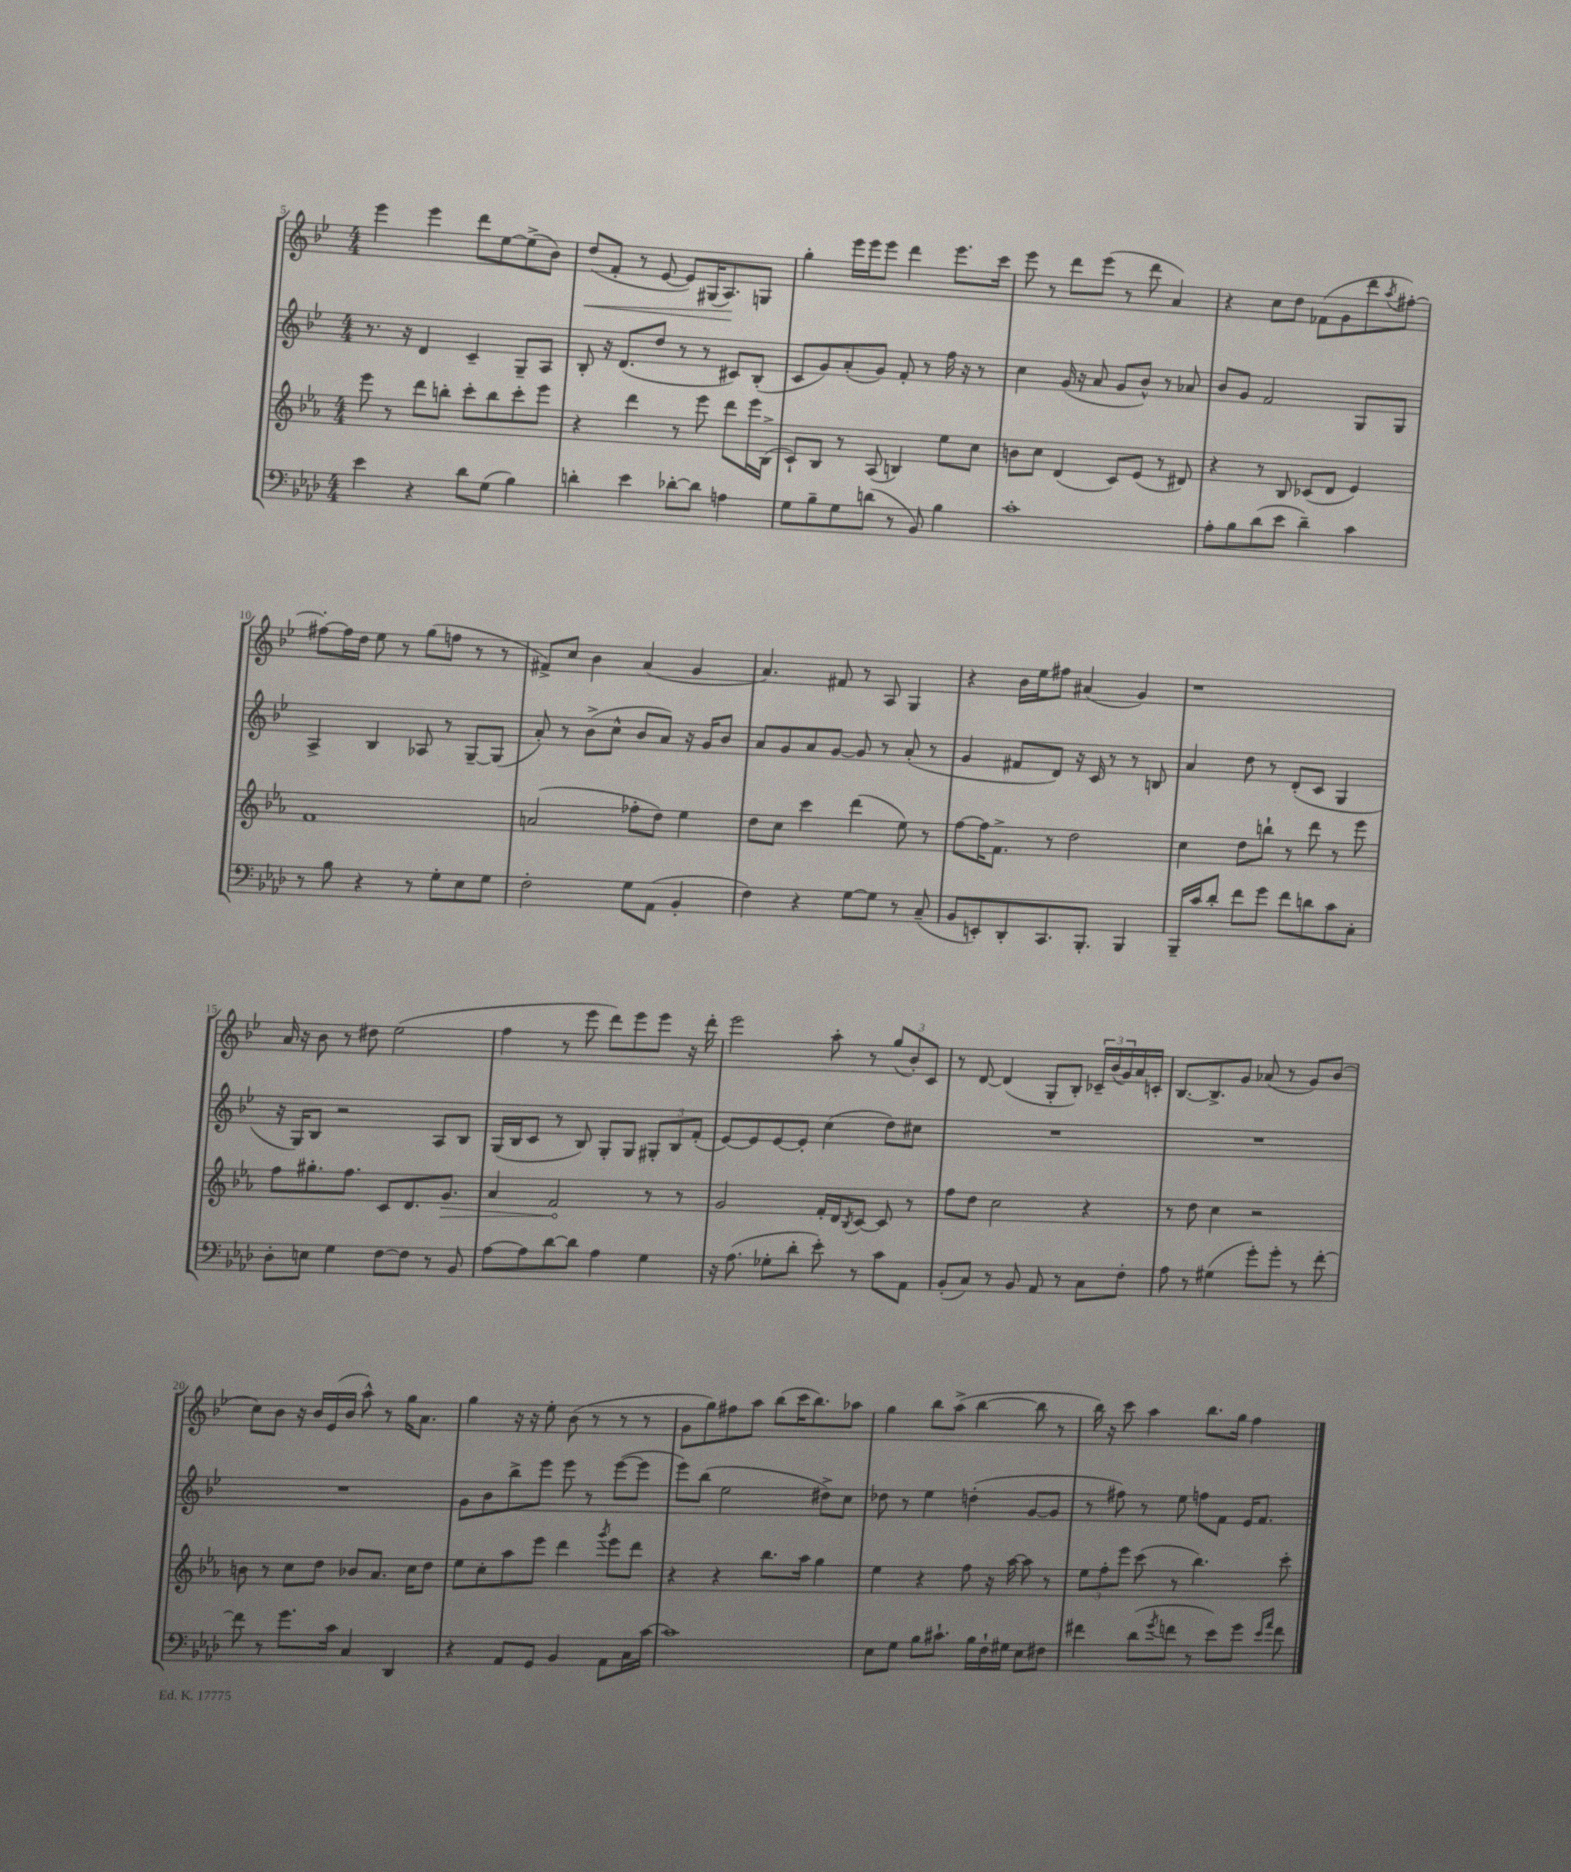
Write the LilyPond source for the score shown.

<<
\new StaffGroup <<
\new Staff = "s0" {
    \clef treble \key bes \major \numericTimeSignature \time 4/4
    ees'''4 ees'''4 d'''8 ees''8~ ees''8->( bes'8) |
    d''8\<( f'8-. r8 ees'8~ ees'8) gis16( a8.\!) g8 |
    g''4-. ees'''16 ees'''16 ees'''8 d'''4 ees'''8. c'''16 |
    ees'''8 r8 d'''8 ees'''8( r8 d'''8 a'4) |
    r4 c''8 d''8 fes'8( g'8 d'''8 \acciaccatura { a''8 } fis''8~-.) |
    fis''8~-. fis''16 d''16 ees''8 r8 g''8( f''8 r8 r8 |
    fis'8->) c''8 bes'4 a'4( g'4 |
    a'4.) fis'8 r8 a8 g4 |
    r4 bes'16 ees''16 fis''8 ais'4( g'4) |
    r1 |
    a'16 r16 bes'8 r8 dis''8 ees''2( |
    f''4 r8 ees'''8 d'''8) ees'''8 ees'''8 r16 d'''16-. |
    ees'''2 a''8-. r8 \tuplet 3/2 { g''8( bes'8-.) c'8 } |
    r8 d'8~ d'4( g8-. bes8-.) \tuplet 3/2 { ces'16-- bes'16( g'16) } a'16 c'16-. |
    bes8.~ bes8.-> g'8 aes'8( r8 g'8) bes'8( |
    c''8) bes'8 r16 bes'16 ees'16( bes'16 a''8-^) r8 g''16 a'8. |
    g''4 r16 r16 ees''8-. bes'8( r8 r8 r8 |
    g'8 g''8) fis''8 a''8 bes''8( c'''16 bes''8.) aes''8 |
    g''4 bes''8 a''8->( bes''4~ bes''8 r8 |
    bes''16) r16 c'''8 a''4 bes''8. g''16 f''4 \bar "|." |
}
\new Staff = "s1" {
    \clef treble \key bes \major \numericTimeSignature \time 4/4
    r8. r16 d'4 c'4-- g8-- a8 |
    bes8-. r16 d'8.( d''8 r8 r8 cis'8) bes8-.( |
    c'8 g'8) a'8-.( g'8) f'8-. r8 f''16 r16 r8 |
    c''4 g'16( r16 a'8 g'8 bes'8-^) r8 aes'8 |
    bes'8 g'8 f'2 g8 g8 |
    a4-> bes4 aes8 r8 g8~-- g8( |
    a'8-.) r8 bes'8->( c''8-^ bes'8 a'8) r16 g'16 bes'8 |
    a'8 g'8 a'8 g'8~ g'8 r8 a'8-.( r8 |
    g'4 fis'8 d'8) r16 c'16 r8 r8 b8 |
    a'4 d''8 r8 d'8-.( c'8 g4 |
    r16 g16) bes8 r2 a8 bes8 |
    g16( bes16 c'8 r8 bes8) g8-. g8 \tuplet 3/2 { gis8-. bes8 f'8-.( } |
    ees'8~) ees'8 ees'8~ ees'8-. c''4( d''8) cis''8 |
    R1 |
    R1 |
    R1 |
    g'8 bes'8 bes''8-> ees'''8 ees'''8 r8 ees'''8~( ees'''8 |
    ees'''8) bes''8( ees''2 dis''8->) c''8 |
    des''8 r8 ees''4 d''4-.( g'8~ g'8 |
    r8 fis''8) r8 ees''8 f''8 f'8 ees'16 f'8. \bar "|." |
}
\new Staff = "s2" {
    \clef treble \key ees \major \numericTimeSignature \time 4/4
    ees'''8 r8 d'''8 b''8-. c'''8-. b''8 c'''8-. ees'''8 |
    r4 d'''4 r8 ees'''8 d'''8 ees'''16 bes16->( |
    c'8-!) bes8 r8 aes8( b4) ees''8 c''8 |
    b'8 c''8 d'4( c'8) ees'8( r8 dis'8) |
    r4 r8 bes8 ces'8( d'8 ees'4) |
    f'1 |
    a'2( fes''8-. d''8) ees''4 |
    d''8 c''8 c'''4 d'''4( ees''8) r8 |
    f''8~ f''16 f'8.-> r8 d''2 |
    c''4 d''8 b''8-! r8 d'''8 r8 ees'''8 |
    f''8 gis''8.-. f''8. c'8 d'8. \once \override Hairpin.circled-tip = ##t g'8.\> |
    aes'4 f'2\! r8 r8 |
    g'2 f'16-. d'16 \acciaccatura { bes8 } c'8~ c'8 r8 |
    f''8 d''8 c''2 r4 |
    r8 d''8 c''4 r2 |
    b'8 r8 c''8 d''8 bes'8 aes'8. c''16 d''8 |
    ees''8 c''8-. aes''8 ees'''8 d'''4 \acciaccatura { g'''8 } ees'''8 d'''8 |
    r4 r4 bes''8. aes''16 g''4 |
    ees''4 r4 f''8 r16 aes''16~ aes''8 r8 |
    \tuplet 3/2 { ees''8 f''8-. ees'''8 } c'''8( r8 bes''4.) c'''8-. \bar "|." |
}
\new Staff = "s3" {
    \clef bass \key aes \major \numericTimeSignature \time 4/4
    ees'4 r4 des'8 g8( bes4) |
    d'4-. ees'4 des'8~-. des'8 a4 |
    g8 bes8-- g8 d'8( r8 bes,8) bes4 |
    c'1-. |
    aes8-. bes8 des'8( ees'8 des'4--) c'4 |
    r8 bes8 r4 r8 g8-. ees8 g8 |
    f2-. g8 aes,8( bes,4-. |
    f4) r4 g8~ g8 r8 c8--( |
    bes,8 e,8-.) des,8-. c,8. bes,,8.-. bes,,4 |
    bes,,16-- c'16 des'8-. f'8 g'8 f'8 d'8 c'8 c8-. |
    des8-. e8 g4 f8~ f8 r8 bes,8 |
    aes8~ aes8 des'8~ des'8 aes4 g4 |
    r16 aes8.( ges8-. des'8-. ees'8-.) r8 c'8 aes,8 |
    bes,8-.( c8) r8 bes,8 aes,8 r8 c8 f8-. |
    aes8 r8 gis4( g'8-.) g'8-. r8 f'8~-. |
    f'8 r8 g'8. c'16 c4 des,4 |
    r4 aes,8 g,8 bes,4 aes,8 c16 c'16~ |
    c'1 |
    ees8 g8 bes8 cis'8.-! bes16 f16-! gis16 ees8 fis8 |
    fis'4 des'8( \acciaccatura { g'8 } f'8 r8 ees'8) g'8 \grace { ees'16 aes'16 } f'8 \bar "|." |
}
>>
>>
\layout { \context { \Score currentBarNumber = #5 } }
